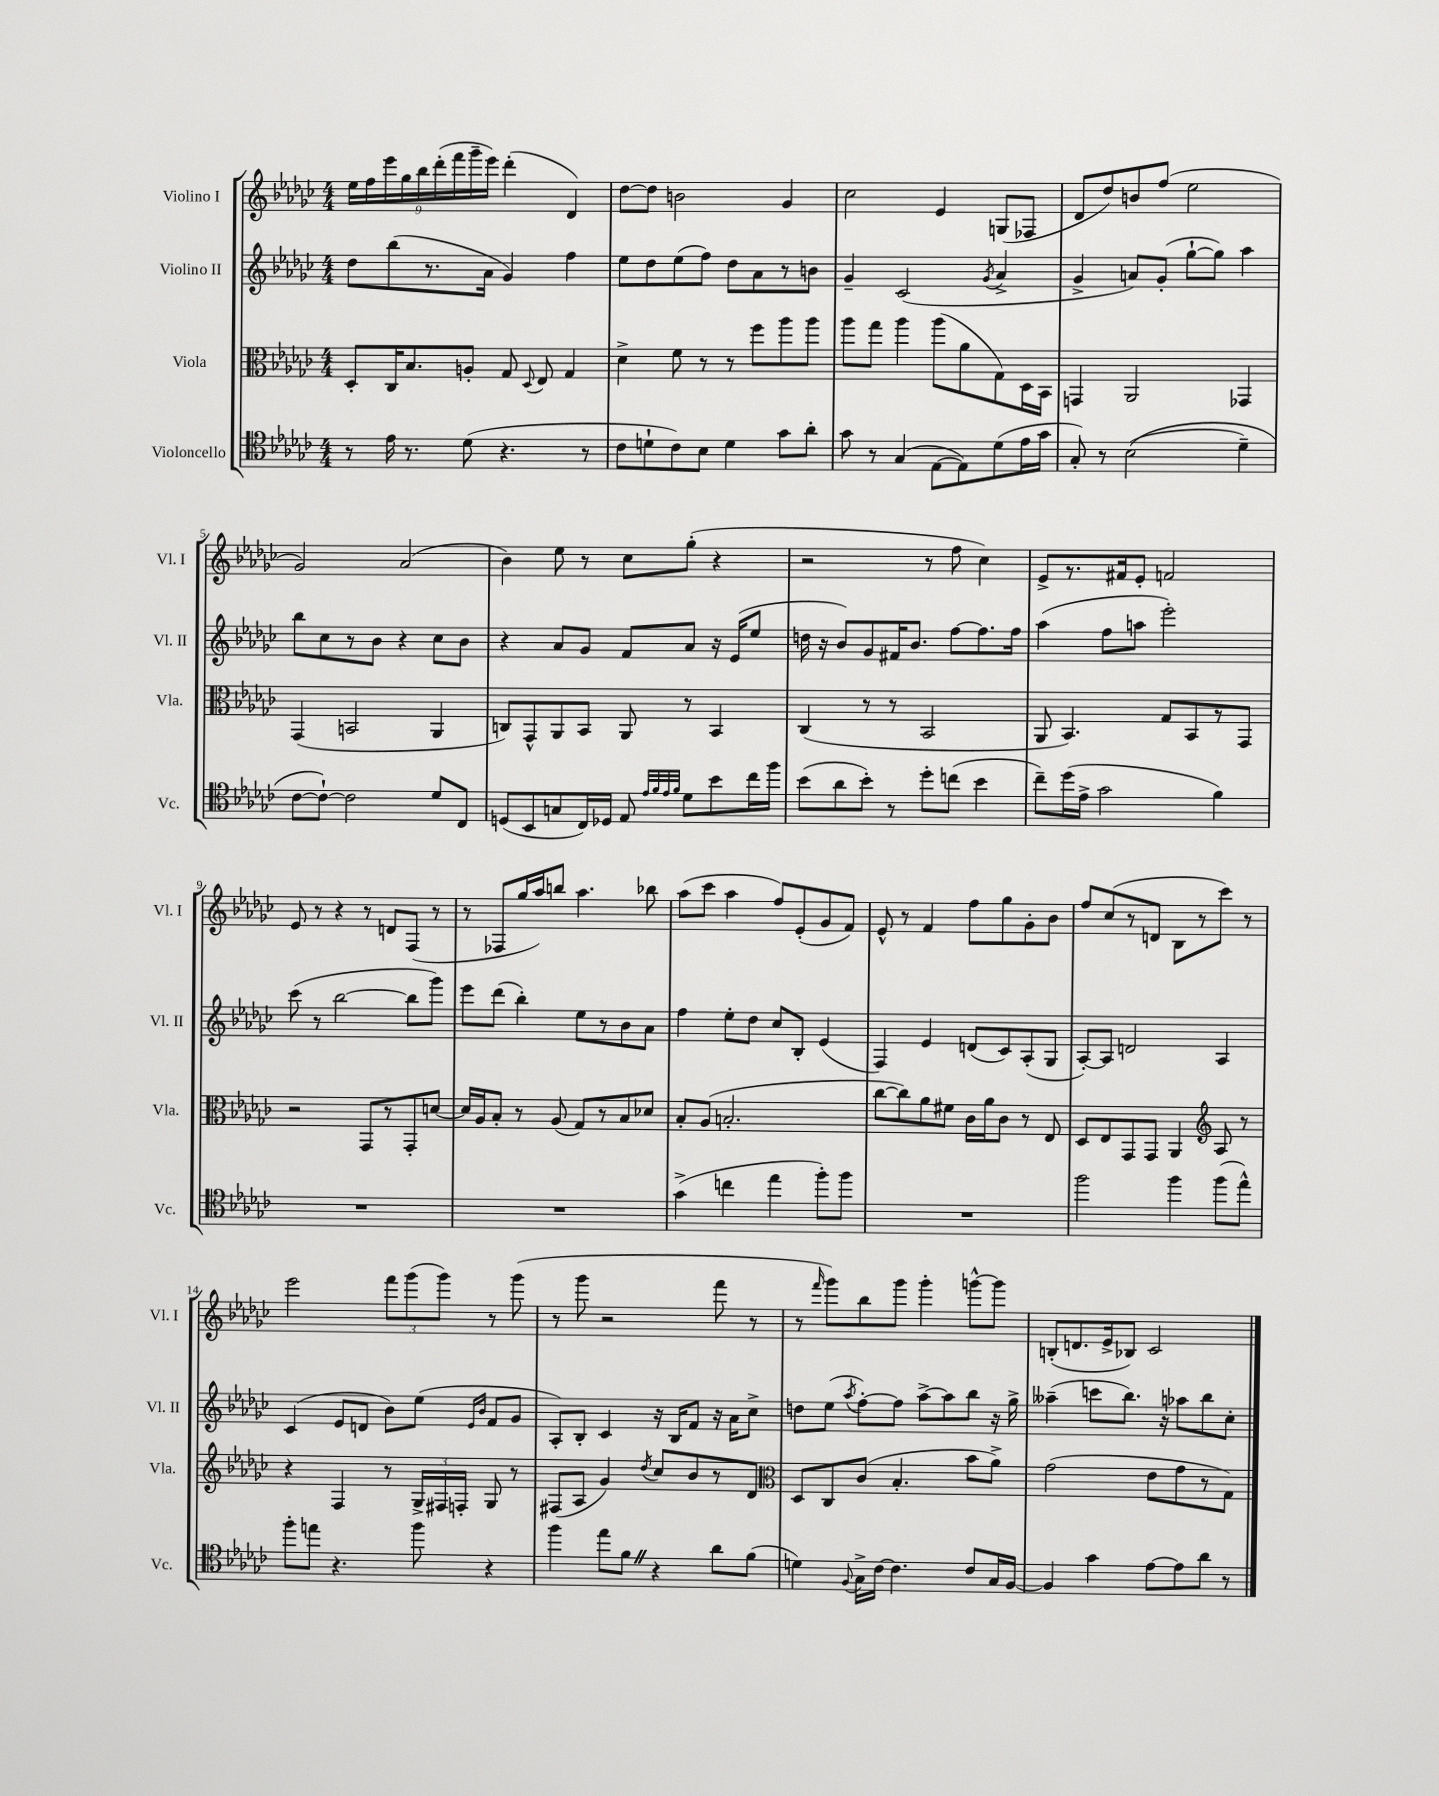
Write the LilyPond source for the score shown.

<<
\new StaffGroup <<
\new Staff = "s0" \with { instrumentName = "Violino I" shortInstrumentName = "Vl. I" } {
    \clef treble \key ges \major \numericTimeSignature \time 4/4
    \autoBeamOff \tuplet 9/8 { ees''16[ f''16 ees'''16 ges''16 bes''16 des'''16-.( f'''16 ges'''16-- ees'''16]) } des'''4-.( des'4) |
    des''8[~ des''8] b'2 ges'4 |
    ces''2 ees'4 g8[( fes8] |
    des'8[ des''8) b'8 f''8]( ees''2 |
    ges'2) aes'2( |
    bes'4) ees''8 r8 ces''8[ ges''8]-.( r4 |
    r2 r8 f''8 ces''4) |
    ees'8[-> r8. fis'16 ees'8]-. f'2 |
    ees'8 r8 r4 r8 d'8[ f8]( r8 |
    r8 fes8[ ges''16 aes''16) b''8] aes''4. bes''8 |
    aes''8[( ces'''8] aes''4 f''8[) ees'8-.( ges'8 f'8]) |
    ees'8-^ r8 f'4 f''8[ ges''8 ges'8-. bes'8] |
    f''8[ ces''8( r8 d'8] bes8[ r8 ces'''8]) r8 |
    ees'''2 \tuplet 3/2 { f'''8[ ges'''8( ges'''8]) } r8 ges'''8( |
    r8 ges'''8 r2 f'''8 r8 |
    r8 \grace { f'''16 } ges'''8[) bes''8 ges'''8] ges'''4-. g'''8[~-^ g'''8] |
    b8[-.( d'8. ees'16-> bes8]) ces'2 \bar "|." |
}
\new Staff = "s1" \with { instrumentName = "Violino II" shortInstrumentName = "Vl. II" } {
    \clef treble \key ges \major \numericTimeSignature \time 4/4
    \autoBeamOff des''8[ bes''8( r8. aes'16] ges'4) f''4 |
    ees''8[ des''8 ees''8( f''8]) des''8[ aes'8 r8 b'8] |
    ges'4-- ces'2( \acciaccatura { ges'8 } aes'4-> |
    ges'4-> a'8[) ges'8]-.( ges''8[~-! ges''8]) aes''4 |
    bes''8[ ces''8 r8 bes'8] r4 ces''8[ bes'8] |
    r4 aes'8[ ges'8] f'8[ aes'8] r16 ees'16[( ees''8] |
    d''16 r16 bes'8[) ges'8 fis'16 bes'8.] f''8[~ f''8. f''16] |
    aes''4( f''8[ a''8] ees'''2-.) |
    ces'''8( r8 bes''2~ bes''8[ ges'''8]) |
    ees'''8[ des'''8]( bes''4-.) ees''8[ r8 bes'8 aes'8] |
    f''4 ees''8[-. des''8] ces''8[ bes8]-. ees'4( |
    f4) ees'4 d'8[( ces'8) aes8-.( ges8] |
    aes8[~-.) aes8] d'2 aes4 |
    ces'4( ees'8[ d'8] bes'8[) ees''8]( \grace { ees'16[ bes'16] } f'8[ ges'8] |
    aes8[-.) bes8]-. ces'4 r16 bes16[ f'8] r16 aes'16[ ces''8]-> |
    d''8[ ees''8]( \acciaccatura { aes''8 } f''8[~-.) f''8] aes''8[~-> aes''8 bes''8] r16 ges''16-> |
    aeses''4--( c'''8[ bes''8.]) r16 aes''8[ bes''8 ces''8]-. \bar "|." |
}
\new Staff = "s2" \with { instrumentName = "Viola" shortInstrumentName = "Vla." } {
    \clef alto \key ges \major \numericTimeSignature \time 4/4
    \autoBeamOff des8[-. ces16 bes8. a8]-. ges8 \appoggiatura { des8 } ees8 ges4 |
    des'4-> f'8 r8 r8 f''8[ aes''8 aes''8] |
    aes''8[ ges''8] aes''4 aes''8[( aes'8 ges8) des16 bes,16] |
    g,4 aes,2 ges,4 |
    ges,4( b,2 aes,4 |
    c8[) ges,8-^ aes,8 bes,8] aes,8 r8 bes,4 |
    ces4( r8 r8 bes,2 |
    aes,8 bes,4.) ges8[ bes,8 r8 ges,8] |
    r2 ges,8[ r8 ges,8-. d'8]~ |
    d'16[ aes16 bes8]-. r8 aes8( ges8[) r8 bes8 des'8] |
    bes8[-. aes8]( b2.-. |
    ces''8[~ ces''8) aes'8 fis'8] ces'16[ aes'16 ces'8] r8 ees8 |
    des8[ ees8 ges,8 ges,8] aes,4 \clef treble aes8 r8 |
    r4 f4 r8 \tuplet 3/2 { ges16[-> fis16 f16]-. } ges8 r8 |
    fis8[( aes8] ges'4) \acciaccatura { des''8 } ces''8[ bes'8 r8 des'8] |
    \clef alto des8[ ces8 ces'8]( bes4.-. bes'8[ aes'8]->) |
    ges'2( ees'8[ ges'8 r8 ges8]) \bar "|." |
}
\new Staff = "s3" \with { instrumentName = "Violoncello" shortInstrumentName = "Vc." } {
    \clef tenor \key ges \major \numericTimeSignature \time 4/4
    \autoBeamOff r8 ees'16 r8. des'8( r4. r8 |
    ces'8[ d'8-! ces'8) bes8] d'4 ges'8[ aes'8]-. |
    ges'8 r8 ges4( ees8[~ ees8) des'8( ees'16 ges'16] |
    ges8-.) r8 bes2(\( des'4--) |
    ces'8[~ ces'8]~-!\) ces'2 des'8[ ces8] |
    d8[( bes,8 g8 ces16) des16] ees8 \grace { ees'32[ f'32 ees'32 f'32] } des'8[ bes'8 ces''16 f''16] |
    bes'8[( aes'8 bes'8]-.) r8 des''8[-. c''8]( bes'4 |
    ces''8[--) des''16( ees'16]-> ges'2 f'4) |
    R1 |
    R1 |
    ges'4->( c''4 ees''4 f''8[-.) f''8] |
    R1 |
    f''2 f''4 f''8[( ees''8]-^) |
    f''8[-. e''8] r4. f''8 r4 |
    f''4 ees''8[ f'8] \once \override BreathingSign.text = \markup { \musicglyph "scripts.caesura.straight" } \breathe r4 aes'8[ f'8]( |
    d'4) \appoggiatura { f8 } ges16[-> ces'16]~ ces'4. ces'8[ ges16 f16]~ |
    f4 ges'4 ees'8[~ ees'8 aes'8] r8 \bar "|." |
}
>>
>>
